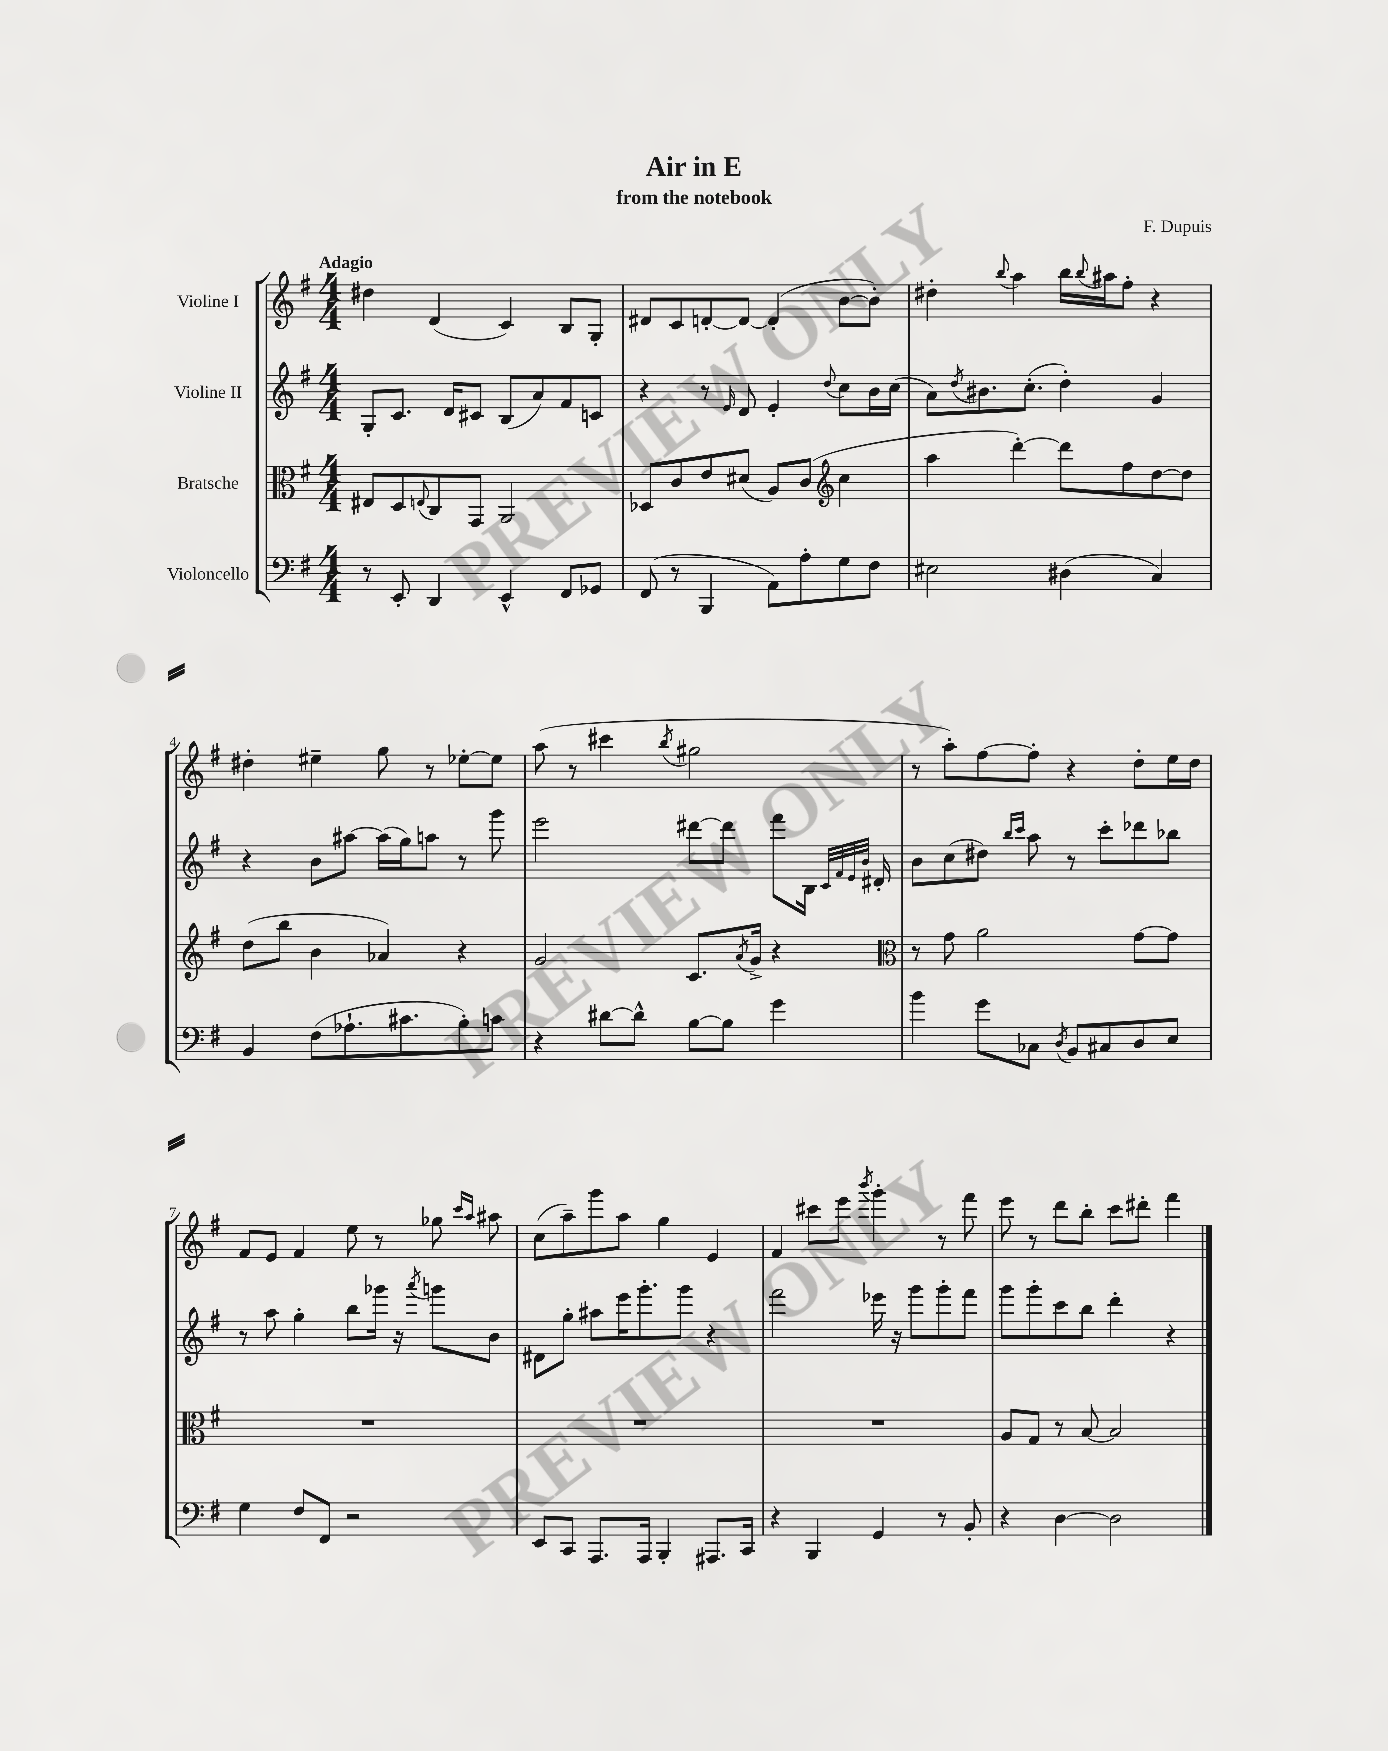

**kern	**kern	**kern	**kern
*staff4	*staff3	*staff2	*staff1
*clefF4	*clefC3	*clefG2	*clefG2
*k[f#]	*k[f#]	*k[f#]	*k[f#]
*M4/4	*M4/4	*M4/4	*M4/4
8r	8E#/L	8G'/L	4dd#\
8EE'/	8D/	8.c/J	.
.	8qqE/	.	.
4DD/	8C/	.	(4d/
.	.	16d/LK	.
.	8GG/J	8c#/J	.
4EE^^/	2AA/	(8B/L	4c/)
.	.	8a/)	.
8FF#/L	.	8f#/	8B/L
8GG-/J	.	8c/J	8G'/J
=	=	=	=
(8FF#/	8D-/L	4r	8d#/L
8r	8c/	.	8c/
4BBB/	8e/	8r	[8d'/
.	.	16qqe/	.
.	(8d#/J	8d/	8d/_J
8AA\L)	8A/L)	4e'/	(4d'/]
8A'\	(8c/J	.	.
*	*clefG2	*	*
.	.	8qqdd/	.
8G\	4cc\	8cc\L	[8b\L
8F#\J	.	16b\L	8b'\]J)
.	.	(16cc\JJ	.
=	=	=	=
2E#\	4aa\	8a\L)	4dd#'\
.	.	8qdd/	.
.	.	8.b#\	.
.	.	.	8qqbb/
.	[4ddd'\)	.	4aa\
.	.	(8.cc'\J	.
(4D#\	8ddd\]L	4dd'\)	16bb\LL
.	.	.	8qqbb/
.	.	.	16aa#\J
.	8ff#\	.	8ff#'\J
4C/)	[8dd\	4g/	4r
.	8dd\]J	.	.
=	=	=	=
4BB/	(8dd\L	4r	4dd#'\
.	8bb\J	.	.
(8F#\L	4b\	8b\L	4ee#~\
8.A-`\	.	[8aa#\J	.
.	4a-/)	(16aa#\]LL	8gg\
8.c#\	.	16gg\J)	.
.	.	8aa\J	8r
8B'\)	4r	8r	[8ee-'\L
8c\J	.	8ggg\	8ee-\]J
=	=	=	=
4r	2g/	2eee\	(8aa\
.	.	.	8r
[8d#\L	.	.	4ccc#\
8d#^^\]J	.	.	.
.	.	.	8qbb/
[8B\L	8.c/L	[8ddd#\L	2gg#\
8B\]J	.	8ddd#\]J	.
.	8qa/	.	.
.	16g^/Jk	.	.
4g\	4r	8fff#\L	.
.	.	16B\Jk	.
.	.	32qqc/LLL	.
.	.	32qqf#/	.
.	.	32qqe/	.
.	.	32qqb/JJJ	.
.	.	16d#'/	.
=	=	=	=
*	*clefC3	*	*
4b\	8r	8b\L	8r
.	8g\	(8cc\	8aa'\L)
8g\L	2a\	8dd#\J)	[8ff#\
.	.	16qqbb/LL	.
.	.	16qqccc/JJ	.
8C-\J	.	8aa\	8ff#'\]J
8qD/	.	.	.
8BB/L	.	8r	4r
8C#/	.	8ccc'\L	.
8D/	[8g\L	8ddd-\	8dd'\L
8E/J	8g\]J	8bb-\J	16ee\L
.	.	.	16dd\JJ
=	=	=	=
4G\	1r	8r	8f#/L
.	.	8aa\	8e/J
8F#/L	.	4gg'\	4f#/
8FF#/J	.	.	.
2r	.	8bb\L	8ee\
.	.	16ggg-\Jk	8r
.	.	16r	.
.	.	8qaaa/	.
.	.	8ggg\L	8gg-\
.	.	.	16qqccc/LL
.	.	.	16qqaa/JJ
.	.	8b\J	8aa#\
=	=	=	=
8EE/L	1r	8d#\L	(8cc\L
8CC/J	.	8gg'\J	8aa~\)
8.AAA/L	.	8aa#\L	8ggg\
.	.	16eee\K	8aa\J
16AAA/Jk	.	8.ggg'\	.
4BBB'/	.	.	4gg\
.	.	8ggg\J	.
8.AAA#/L	.	4r	4e/
16CC/Jk	.	.	.
=	=	=	=
4r	1r	2fff#\	4f#/
4BBB/	.	.	8ccc#\L
.	.	.	8eee\J
.	.	.	8qbbb/
4GG/	.	16eee-\	4ggg'\
.	.	16r	.
.	.	8ggg\L	.
8r	.	8ggg'\	8r
8BB'/	.	8fff#\J	8fff#\
=	=	=	=
4r	8A/L	8ggg\L	8eee\
.	8G/J	8ggg'\	8r
[4D\	8r	8ccc\	8ddd\L
.	[8B/	8bb\J	8bb'\J
2D\]	2B/]	4ddd'\	8ccc\L
.	.	.	8ddd#'\J
.	.	4r	4fff#\
==	==	==	==
*-	*-	*-	*-
